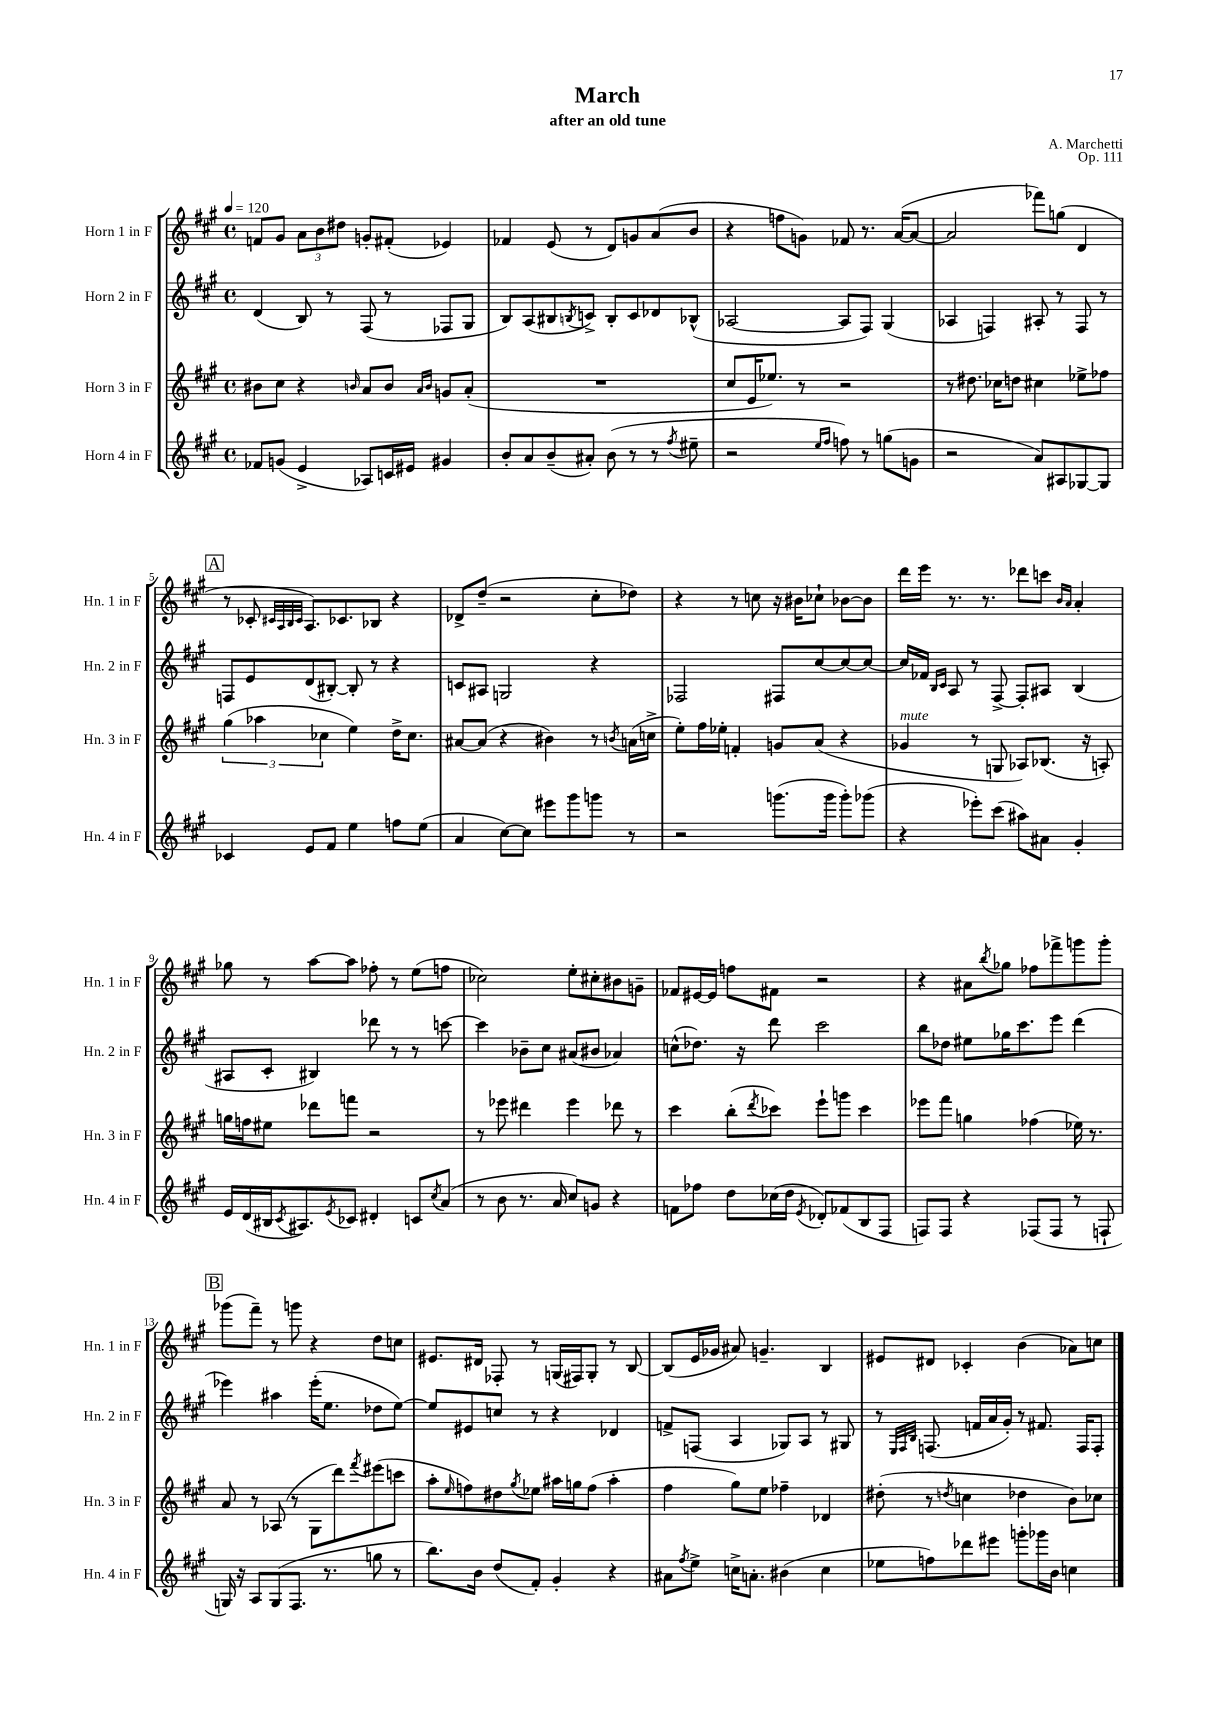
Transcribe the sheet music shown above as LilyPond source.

\header { title = "March" composer = "A. Marchetti" subtitle = "after an old tune" opus = "Op. 111" }
<<
\new StaffGroup <<
\new Staff = "s0" \with { instrumentName = "Horn 1 in F" shortInstrumentName = "Hn. 1 in F" } {
    \clef treble \key a \major \defaultTimeSignature \time 4/4 \tempo 4 = 120
    f'8 gis'8 \tuplet 3/2 { a'8 b'8 dis''8 } g'8-. fis'8-.( ees'4) |
    fes'4 e'8( r8 d'8) g'8 a'8( b'8 |
    r4 f''8 g'8) fes'8 r8. a'16~( a'8~ |
    a'2 fes'''8) g''8( d'4 |
    \mark \markup { \box "A" } r8 ces'8-. \grace { cis'32 a32 b32 cis'32 } a8.) ces'8. bes8 r4 |
    des'8-> d''8--( r2 cis''8-. des''8) |
    r4 r8 c''8 r16 bis'16 ces''8-! bes'8~ bes'8 |
    d'''16 e'''16 r8. r8. des'''8 c'''8 \grace { b'16 a'16 } a'4-. |
    ges''8 r8 a''8~ a''8 fes''8-. r8 e''8( f''8 |
    ces''2) e''8-. cis''8-. bis'8 g'8-- |
    fes'8 eis'16~ eis'16 f''8 fis'8 r2 |
    r4 ais'8 \acciaccatura { b''8 } ges''8 fes''8 fes'''8-> g'''8 g'''8-. |
    \mark \markup { \box "B" } ges'''8( fis'''8--) r8 g'''8 r4 d''8 c''8 |
    eis'8. dis'16 fes8-. r8 g16( fis16) g8-. r8 b8~ |
    b8( e'16 ges'16 ais'8) g'4.-- b4 |
    eis'8 dis'8 ces'4-. b'4( aes'8) c''8 \bar "|." |
}
\new Staff = "s1" \with { instrumentName = "Horn 2 in F" shortInstrumentName = "Hn. 2 in F" } {
    \clef treble \key a \major \defaultTimeSignature \time 4/4
    d'4( b8) r8 fis8( r8 fes8 gis8 |
    b8) a8( bis8 \acciaccatura { b8 } c'8->) b8-. c'8 des'8 bes8-^( |
    aes2~ aes8 fis8) gis4( |
    aes4 f4) ais8-. r8 f8 r8 |
    \mark \markup { \box "A" } f8 e'8 d'8( bis8~-.) bis8-. r8 r4 |
    c'8 ais8 g2 r4 |
    fes2 fis8 cis''8~ cis''8~ cis''8~ |
    cis''16 fes'16 \grace { b16 cis'16 } a8 r8 fis8~-> fis8-. ais8 b4( |
    ais8 cis'8-. bis4) des'''8 r8 r8 c'''8~ |
    c'''4 bes'8-- cis''8 ais'8( bis'8 aes'4) |
    c''8-^( des''8.) r16 d'''8 cis'''2 |
    b''8 des''8 eis''8 ges''16 cis'''8. e'''8 d'''4( |
    \mark \markup { \box "B" } ees'''4) ais''4 ees'''16-.( e''8. des''8 e''8~) |
    e''8 eis'8 c''8 r8 r4 des'4 |
    f'8-> f8( a4 ges8) a8 r8 gis8 |
    r8 \grace { e32 fis32 b32 } f8.( f'16 a'16 gis'16-.) r8 fis'8. f16 f8-. \bar "|." |
}
\new Staff = "s2" \with { instrumentName = "Horn 3 in F" shortInstrumentName = "Hn. 3 in F" } {
    \clef treble \key a \major \defaultTimeSignature \time 4/4
    bis'8 cis''8 r4 \grace { b'16 } a'8 b'8 \grace { a'16 b'16 } g'8 a'8-.( |
    R1 |
    cis''8 e'16 ees''8.) r8 r2 |
    r8 dis''8. ces''16 d''8 cis''4 ees''8-> fes''8 |
    \mark \markup { \box "A" } \tuplet 3/2 { gis''4( aes''4 ces''4 } e''4) d''16-> ces''8. |
    ais'8~ ais'8( r4 bis'4) r8 \acciaccatura { b'8 } a'16( c''16-> |
    e''8-.) fis''16 ees''16-. f'4-. g'8 a'8( r4 |
    ges'4^\markup { \italic "mute" } r8 g8 aes8) bes8.( r16 a8-.) |
    g''16 f''16 eis''8 des'''8 f'''8 r2 |
    r8 ees'''8 dis'''4 ees'''4 des'''8 r8 |
    cis'''4 b''8-.( \acciaccatura { d'''8 } ces'''8) e'''8-! g'''8 ces'''4 |
    ees'''8 fis'''8 g''4 fes''4( ees''16) r8. |
    \mark \markup { \box "B" } a'8 r8 aes8( r8 gis8 d'''8) \acciaccatura { fis'''8 } eis'''8( c'''8 |
    a''8-. \grace { e''16 } f''8) dis''8 \acciaccatura { gis''8 } ees''8 ais''16 g''16 f''8( ais''4-. |
    fis''4 gis''8) e''8 fes''4-- des'4 |
    dis''8-.( r8 \acciaccatura { d''8 } c''4 des''4 b'8) ces''8 \bar "|." |
}
\new Staff = "s3" \with { instrumentName = "Horn 4 in F" shortInstrumentName = "Hn. 4 in F" } {
    \clef treble \key a \major \defaultTimeSignature \time 4/4
    fes'8 g'8( e'4-> aes8) c'16 eis'16 gis'4 |
    b'8-. a'8 b'8--( ais'8-.) b'8( r8 r8 \acciaccatura { fis''8 } eis''8-- |
    r2 \grace { e''16 fis''16 } f''8) r8 g''8( g'8 |
    r2 a'8) ais8 ges8~ ges8 |
    \mark \markup { \box "A" } ces'4 e'8 fis'8 e''4 f''8 e''8( |
    a'4 cis''8~) cis''8 eis'''8 gis'''8 g'''8 r8 |
    r2 g'''8.( g'''16 g'''8-.) ges'''8( |
    r4 ees'''8-.) cis'''8( ais''8) ais'8 gis'4-. |
    e'16 d'16( bis16 \acciaccatura { cis'8 } ais8.) \acciaccatura { e'8 } ces'8 dis'4-. c'8 \acciaccatura { cis''8 } a'8( |
    r8 b'8 r8. a'16 cis''8) g'8 r4 |
    f'8 fes''8 d''8 ces''16( d''16 \acciaccatura { e'8 } des'8-.) fes'8( b8 fis8 |
    f8) f8 r4 fes8( fes8 r8 f8-! |
    \mark \markup { \box "B" } g16) r16 a8 g8( fis8. r8. g''8 r8 |
    b''8.) b'16 d''8( fis'8-.) gis'4-. r4 |
    ais'8 \acciaccatura { fis''8 } e''8-> c''16-> a'8.-. bis'4( c''4 |
    ees''8 f''8) des'''8 eis'''8 g'''8-. ges'''16 b'16 c''4 \bar "|." |
}
>>
>>
